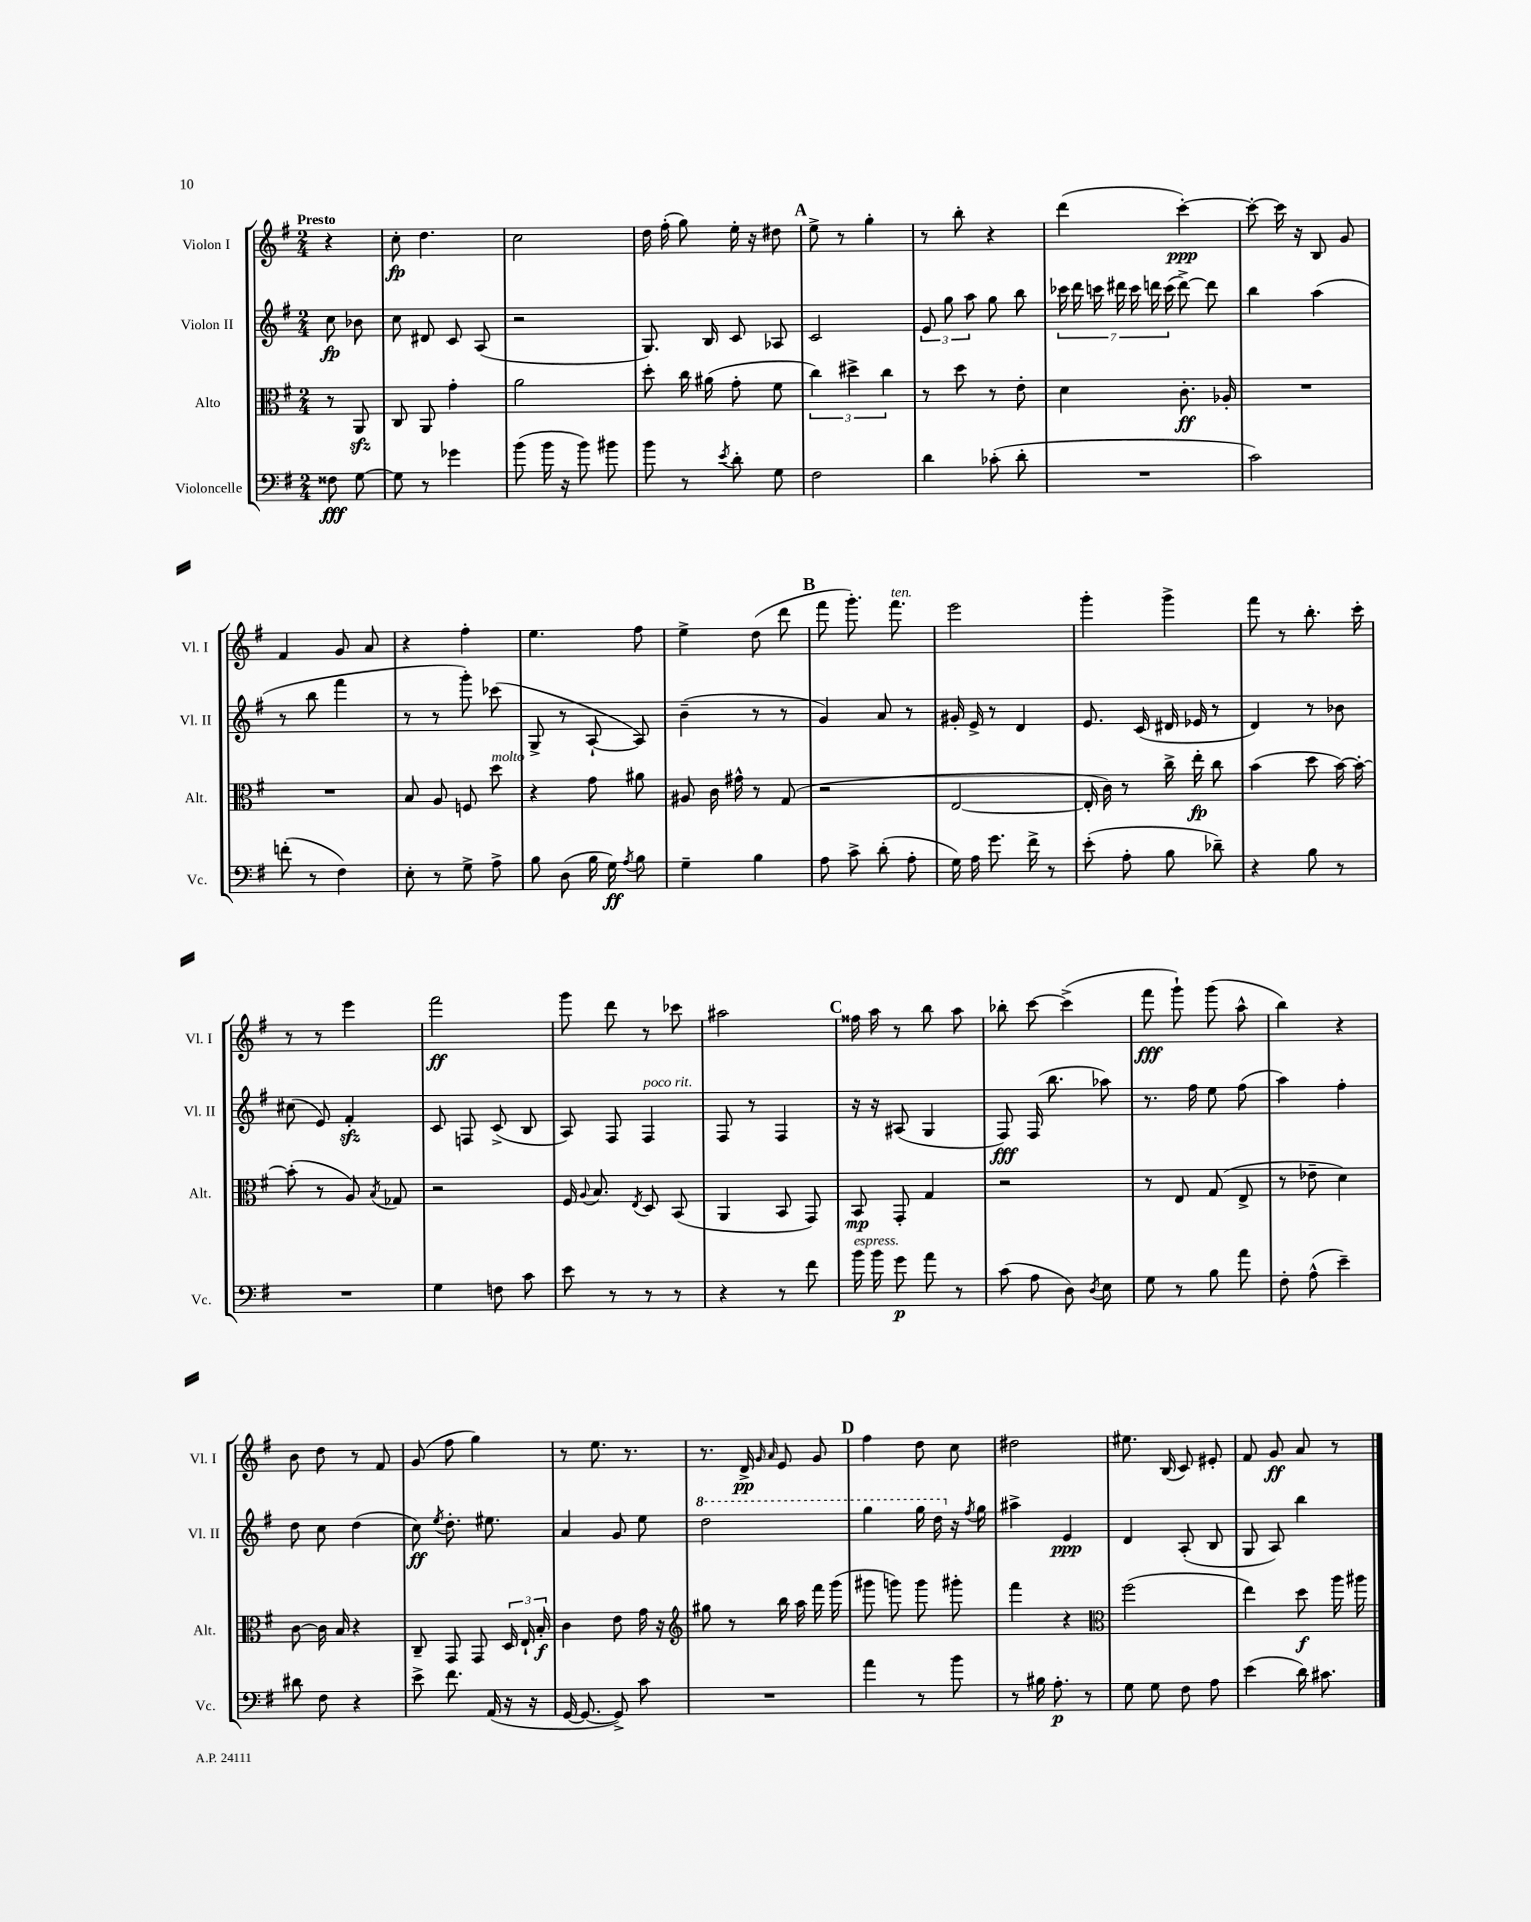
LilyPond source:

<<
\new StaffGroup <<
\new Staff = "s0" \with { instrumentName = "Violon I" shortInstrumentName = "Vl. I" } {
    \clef treble \key g \major \numericTimeSignature \time 2/4 \partial 4 \tempo "Presto"
    \autoBeamOff r4 |
    c''8-.\fp d''4. |
    c''2 |
    d''16 fis''16-.( g''8) e''16-. r16 dis''8 |
    \mark \markup { \bold "A" } e''8-> r8 g''4-. |
    r8 b''8-. r4 |
    d'''4( c'''4~-.\ppp) |
    c'''8~-. c'''16 r16 b8 g'8 |
    fis'4 g'8 a'8 |
    r4 fis''4-. |
    e''4. fis''8 |
    e''4-> d''8( d'''8 |
    \mark \markup { \bold "B" } fis'''8 g'''8.-.) fis'''8.^\markup { \italic "ten." } |
    e'''2 |
    g'''4-. g'''4-> |
    fis'''8 r8 b''8.-. c'''16-. |
    r8 r8 e'''4 |
    fis'''2\ff |
    g'''8 d'''8 r8 ces'''8 |
    ais''2 |
    \mark \markup { \bold "C" } fisis''16 a''16 r8 b''8 a''8 |
    bes''8-. c'''8~ c'''4->( |
    fis'''8\fff g'''8-!) g'''8( a''8-^ |
    b''4) r4 |
    b'8 d''8 r8 fis'8 |
    g'8( fis''8 g''4) |
    r8 e''8. r8. |
    r8. d'16->\pp \grace { g'16 a'16 } e'8 g'8 |
    \mark \markup { \bold "D" } fis''4 d''8 c''8 |
    dis''2 |
    eis''8. b16( c'8) eis'8-. |
    fis'8 g'8\ff a'8 r8 \bar "|." |
}
\new Staff = "s1" \with { instrumentName = "Violon II" shortInstrumentName = "Vl. II" } {
    \clef treble \key g \major \numericTimeSignature \time 2/4 \partial 4
    \autoBeamOff c''8\fp bes'8 |
    c''8 dis'8 c'8 a8( |
    r2 |
    g8.) b16 c'8 aes8 |
    \mark \markup { \bold "A" } c'2 |
    \tuplet 3/2 { e'8 g''8 a''8 } g''8 b''8 |
    \tuplet 7/4 { ces'''16 d'''16 c'''16 dis'''16 c'''16 d'''16 c'''16( } d'''8~->) d'''8 |
    b''4 a''4( |
    r8 b''8 fis'''4 |
    r8 r8 g'''8-.) ces'''8( |
    g8-> r8 a8~-! a8) |
    b'4--( r8 r8 |
    \mark \markup { \bold "B" } g'4) a'8 r8 |
    gis'16-. e'16-> r8 d'4 |
    e'8. c'16( dis'16 ees'16 r8 |
    d'4) r8 bes'8 |
    cis''8( e'8) fis'4-.\sfz |
    c'8 f8 c'8->( b8 |
    a8) fis8 fis4^\markup { \italic "poco rit." } |
    fis8 r8 fis4 |
    \mark \markup { \bold "C" } r16 r16 ais8( g4 |
    fis8\fff) fis16( b''8. aes''8) |
    r8. fis''16 e''8 fis''8( |
    a''4) fis''4-. |
    d''8 c''8 d''4( |
    c''8\ff) \acciaccatura { e''8 } d''8.-. eis''8. |
    a'4 g'8 e''8 |
    \ottava #1 d'''2 |
    \mark \markup { \bold "D" } g'''4 g'''16 d'''16 \ottava #0 r16 \acciaccatura { fis''8 } g''16 |
    ais''4-> e'4\ppp |
    d'4 a8-.( b8 |
    g8 a8) b''4 \bar "|." |
}
\new Staff = "s2" \with { instrumentName = "Alto" shortInstrumentName = "Alt." } {
    \clef alto \key g \major \numericTimeSignature \time 2/4 \partial 4
    \autoBeamOff r8 a,8\sfz |
    c8 a,8 g'4-. |
    a'2 |
    d''8-. c''16 ais'16( g'8-. fis'8 |
    \mark \markup { \bold "A" } \tuplet 3/2 { c''4) dis''4-> c''4 } |
    r8 d''8 r8 e'8-. |
    d'4 c'8.-.\ff aes16-. |
    R2 |
    R2 |
    b8 a8 f8 d''8^\markup { \italic "molto" } |
    r4 g'8 ais'8 |
    ais8 c'16 gis'16-^ r8 g8( |
    \mark \markup { \bold "B" } r2 |
    e2~ |
    e16-. c'16) r8 c''16-> e''16-.\fp c''8 |
    b'4( d''8 b'16~) b'16~-. |
    b'8-.( r8 a8) \acciaccatura { b8 } ges8 |
    r2 |
    fis16 \appoggiatura { a8 } b8. \acciaccatura { e8 } d8 b,8( |
    a,4 b,8 g,8) |
    \mark \markup { \bold "C" } b,8\mp g,8-. g4 |
    r2 |
    r8 e8 g8( e8-> |
    r8 ees'8-- d'4) |
    c'8~ c'16 b16 r4 |
    c8-- g,8 g,8 \tuplet 3/2 { d16 e16-! b16-.\f } |
    c'4 e'8 g'16 r16 |
    \clef treble gis''8 r8 b''16 a''16 fis'''16 g'''16( |
    \mark \markup { \bold "D" } gis'''8 g'''8) g'''8 gis'''8-. |
    fis'''4 r4 |
    \clef alto fis''2( |
    e''4) d''8\f a''16 ais''16 \bar "|." |
}
\new Staff = "s3" \with { instrumentName = "Violoncelle" shortInstrumentName = "Vc." } {
    \clef bass \key g \major \numericTimeSignature \time 2/4 \partial 4
    \autoBeamOff fisis8\fff g8~ |
    g8 r8 ges'4 |
    b'8( b'16 r16 b'8) bis'8 |
    b'8 r8 \acciaccatura { e'8 } d'8-. g8 |
    \mark \markup { \bold "A" } fis2 |
    d'4 ces'8-.( d'8-. |
    R2 |
    c'2) |
    f'8-.( r8 fis4) |
    e8-. r8 g8-> a8-> |
    b8 d8( b16 g16\ff) \acciaccatura { a8 } b8 |
    g4-- b4 |
    \mark \markup { \bold "B" } a8 c'8-> d'8-.( a8-. |
    g16) a16 g'8. fis'16-> r8 |
    e'8-.( a8-. b8 des'8--) |
    r4 b8 r8 |
    R2 |
    g4 f8 c'8 |
    e'8 r8 r8 r8 |
    r4 r8 fis'8 |
    \mark \markup { \bold "C" } b'16^\markup { \italic "espress." } b'16 g'8\p a'8 r8 |
    c'8( a8 d8) \acciaccatura { d8 } e8 |
    g8 r8 b8 a'8 |
    fis8-. a8-^( e'4--) |
    dis'8 fis8 r4 |
    e'8-> fis'8. a,16( r16 r16 |
    g,16~ g,8.~ g,8->) c'8 |
    R2 |
    \mark \markup { \bold "D" } a'4 r8 b'8 |
    r8 bis16 a8.-.\p r8 |
    g8 g8 fis8 a8 |
    e'4( d'16) cis'8. \bar "|." |
}
>>
>>
\layout { \context { \Score \remove "Bar_number_engraver" } }
